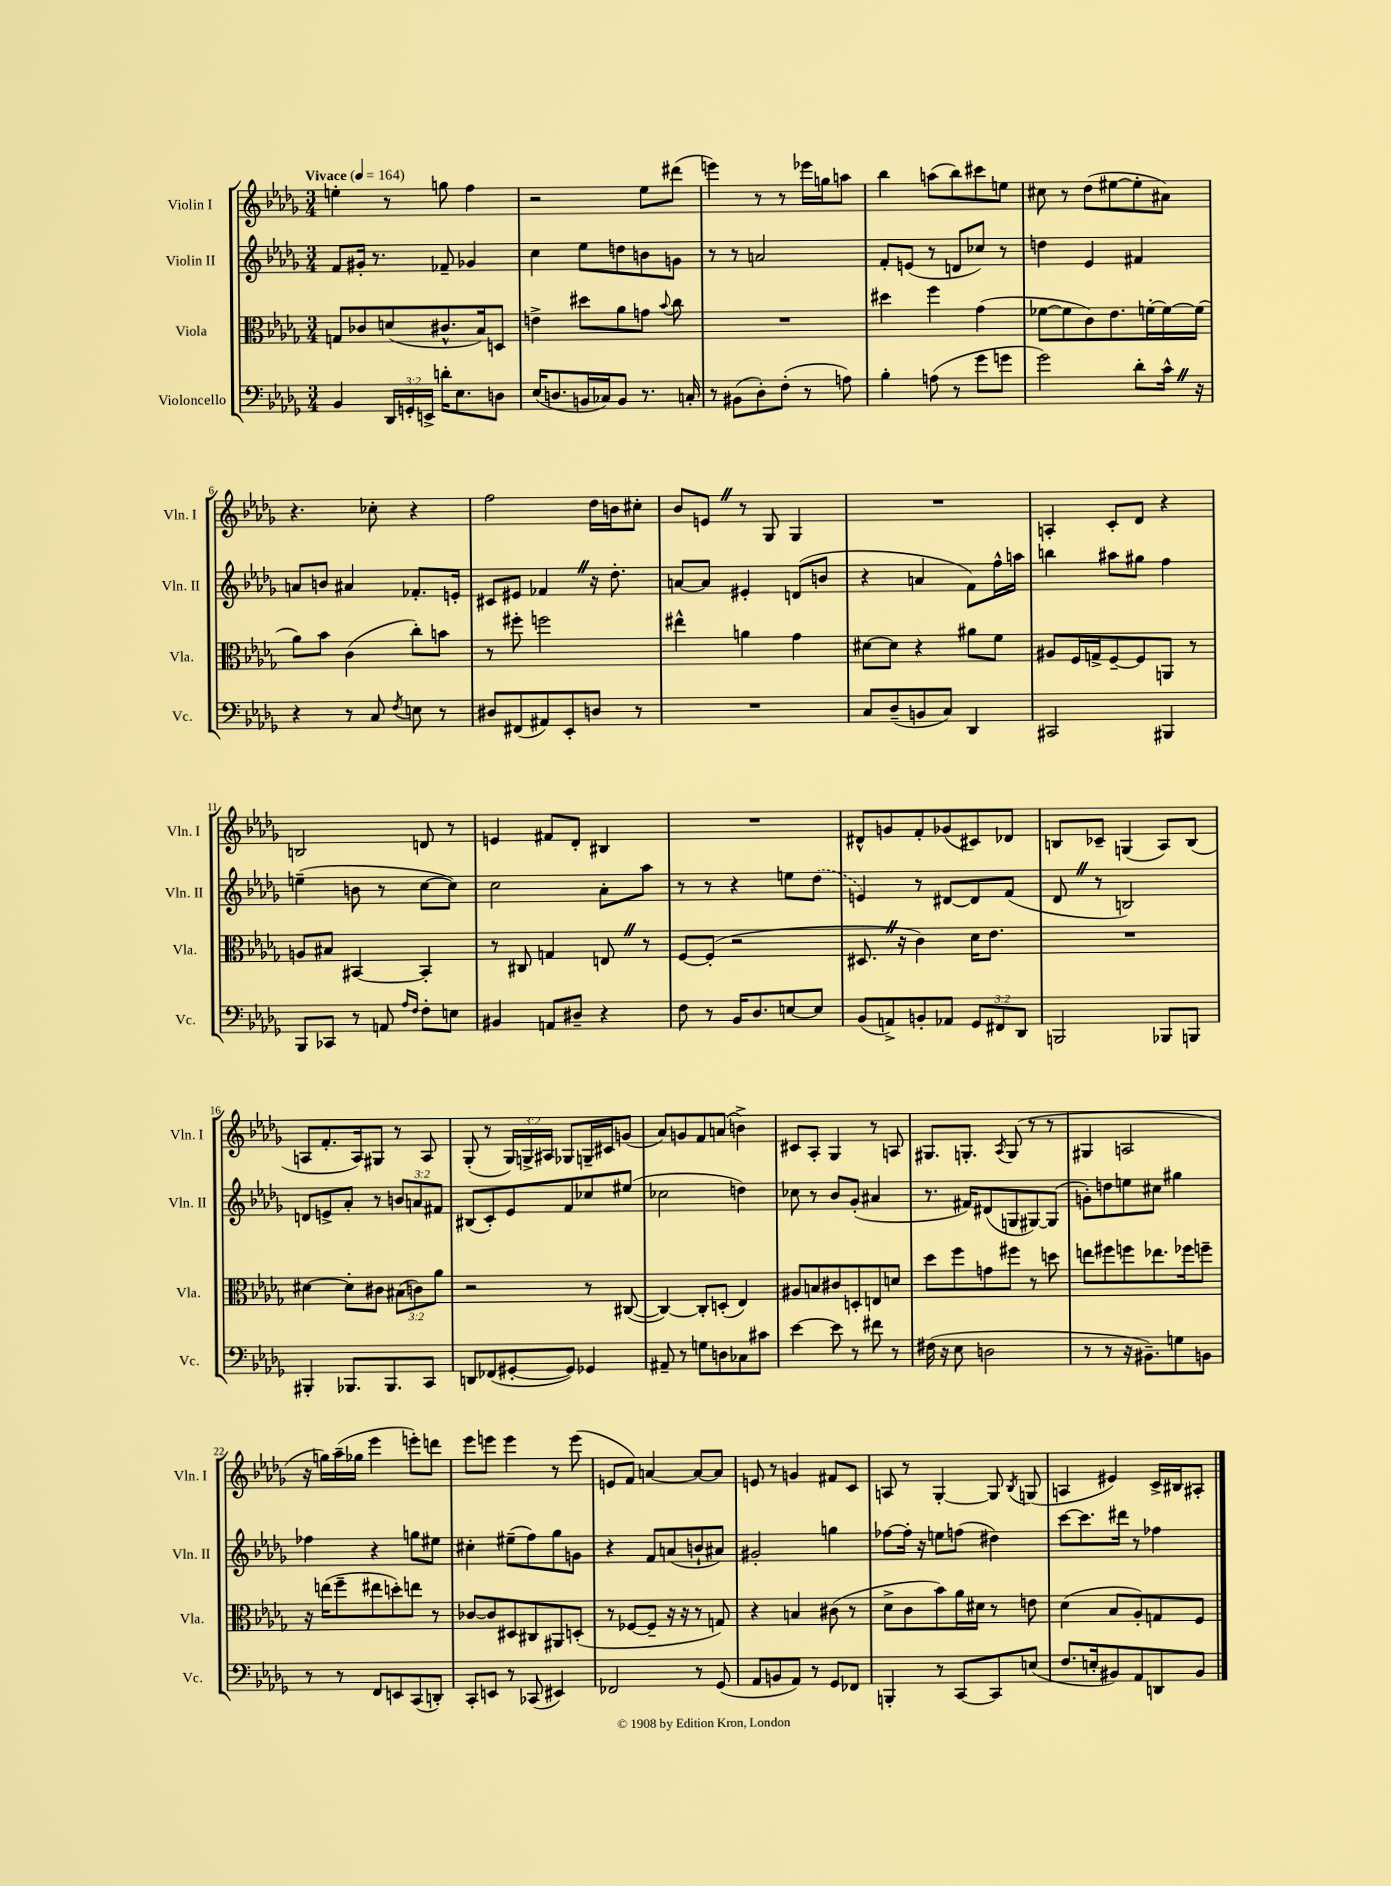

**kern	**kern	**kern	**kern
*part4	*part3	*part2	*part1
*staff4	*staff3	*staff2	*staff1
*I"Violoncello	*I"Viola	*I"Violin II	*I"Violin I
*I'Vc.	*I'Vla.	*I'Vln. II	*I'Vln. I
*clefF4	*clefC3	*clefG2	*clefG2
*k[b-e-a-d-g-]	*k[b-e-a-d-g-]	*k[b-e-a-d-g-]	*k[b-e-a-d-g-]
*M3/4	*M3/4	*M3/4	*M3/4
*MM164	*MM164	*MM164	*MM164
=1	=1	=1	=1
!	!	!	!LO:TX:a:B:t=Vivace
4BB-/	8Gn/L	8f/L	4een'\
.	8c-X/	16g#X'/Jk	.
.	.	8.r	.
24DD-/LL	(8dn/	.	8r
24GGn'/	.	.	.
24EEn^/JJ	.	.	.
16dn'\KL	8.c#X^^/	8f-X~/	8ggn\
8.E-\	.	.	.
.	.	4g-X/	4ff\
.	16B-/k)	.	.
8Dn\J	8Dn/J	.	.
=2	=2	=2	=2
(16E-/KL	4en^\	4cc\	2r
8.Dn/	.	.	.
16BBn/L	8dd#X\L	8ee-\L	.
16C-X/J)	.	.	.
8BB/J	8a-\	8ddn\	.
8.r	8gn\J	8bn\	8ee-\L
.	8qqb-/	.	.
.	8cc\	8gn\J	(8ddd#X\J
16Cn'/	.	.	.
=3	=3	=3	=3
8r	2.r	8r	4eeen\)
(8BB#X\L	.	8r	.
8D-'\)	.	2an/	8r
(8F'\J	.	.	8r
8r	.	.	16eee-X\LL
.	.	.	16ggn\J
8An\)	.	.	8aan\J
=4	=4	=4	=4
4B-'\	4dd#X\	8f'/L	4bb-\
.	.	(8en/J	.
(8An\	4ff\	8r	(8aan\L
8r	.	8dn/L	8bb-\)
8g-\L	(4g-\	8cc-X/J)	8ccc#X\
8gn\J	.	8r	8een\J
=5	=5	=5	=5
2g-\)	[8f-X\L	4ddn\	8cc#X\
.	8f-\]	.	8r
.	8c\)	4e-/	(8dd-\L
.	8.e-\	.	[8ee#X\
8d-'\L	.	4f#X/	8ee#'\]
.	[16fn'\L	.	.
16c^^Z\Jk	16f\_	.	8a#X\J)
16r	(16f\JJ]	.	.
!!LO:LB:g=z
=6	=6	=6	=6
4r	8a-\L)	8an/L	4.r
.	8b-\J	8bn/J	.
8r	(4c\	4a#X/	.
8C/	.	.	8cc-X'\
8qF/	.	.	.
8En\	8cc'\L)	8.f-X'/L	4r
8r	8bn\J	.	.
.	.	16en'/Jk	.
=7	=7	=7	=7
8D#X/L	8r	8c#X/L	2ff\
(8FF#X/	8ff#X'\	8e#X/J	.
8AA#X/)	2ffn\	4f-XZ/	.
8EE-'/	.	.	.
8Dn/J	.	16r	16dd-\LL
.	.	8.dd-'\	16bn\J
8r	.	.	8cc#X'\J
=8	=8	=8	=8
2.r	4ee#X^^\	[8an/L	8b-/L
.	.	8a/J]	8enZ/J
.	4an\	4e#X'/	8r
.	.	.	8G-/
.	4g-\	(8dn/L	4G-/
.	.	8bn/J	.
=9	=9	=9	=9
8C/L	[8d#X\L	4r	2.r
(8D-~/	8d#\J]	.	.
8BBn/	4r	4an/	.
8C/J)	.	.	.
4DD-/	8a#X\L	8f\L)	.
.	8f\J	16ff^^\L	.
.	.	16aan\JJ	.
=10	=10	=10	=10
2CC#X/	8A#X/L	4bbn\	4An'/
.	16F/L	.	.
.	16Gn^/J	.	.
.	[8F~/	8aa#X\L	8c'/L
.	8F/]	8gg#X\J	8d-/J
4BBB#X/	8AAn/J	4ff\	4r
.	8r	.	.
!!LO:LB:g=z
=11	=11	=11	=11
8BBB-/L	8An/L	(4een~\	2Bn/
8CC-X/J	8B#X/J	.	.
8r	[4BB#X/	8bn\	.
8AAn/	.	8r	.
16qqA-/LL	.	.	.
16qqF/JJ	.	.	.
8F'\L	4BB#'/]	[8cc\L	8dn/
8En\J	.	8cc\J])	8r
=12	=12	=12	=12
4BB#X/	8r	2cc\	4en/
.	8C#X/	.	.
8AAn/L	4Gn/	.	8f#X/L
8D#X~/J	.	.	8d-'/J
4r	8EnZ/	8a-'\L	4B#X/
.	8r	8aa-\J	.
=13	=13	=13	=13
8F\	[8F/L	8r	2.r
8r	(8F'/J]	8r	.
16BB-/KL	2r	4r	.
8.D-/	.	.	.
[8En/	.	8een\L	.
8E/J]	.	(8dd-\J	.
=14	=14	=14	=14
(8BB-/L	8.D#XZ/	4en/)	8d#X^^/L
8AAn^/)	.	.	8gn/
.	16r	.	.
8BBn'/	4c\)	8r	8f'/
8AA-X/J	.	[8d#X/L	(8g-X/
12GG-/L	16d-\KL	8d#/]	8c#X/)
.	8.e-\J	.	.
12FF#X/	.	.	.
.	.	(8f/J	8d-X/J
12DD-/J	.	.	.
=15	=15	=15	=15
2BBBn/	2.r	8d-Z/	8Bn/L
.	.	8r	8c-X~/J
.	.	2Bn/)	(4Gn/
8BBB-X/L	.	.	8A-/L)
8BBBn/J	.	.	(8B/J
!!LO:LB:g=z
=16	=16	=16	=16
4BBB#X'/	[4d#X\	8dn/L	8An/L
.	.	8en^/	8.f'/
8.BBB-X/L	8d#'\L]	8a-'/J	.
.	.	.	16A/k)
.	8c#X\J	8r	8G#X/J
8.BBB-/	.	.	.
.	(12B#X\L	12bn/L	8r
.	12cn\)	12an/	.
8CC/J	.	.	8A/
.	12a-\J	12f#X/J	.
=17	=17	=17	=17
8DDn/L	2r	(8B#X/L	(8G-'/
(8FF-X/	.	8c'/)	8r
[8GG#X'/	.	8e-/	24G-/LL)
.	.	.	24Gn^/
.	.	.	24A#X/JJ
8GG#/J])	.	8f/	8G-X/L
4GG-X/	8r	8cc-X/	16Gn~/L
.	.	.	16c#X/J
.	([8C#X/	(8ee#X/J	(8gn/J
=18	=18	=18	=18
8AA#X~/	4C#/_)	2cc-X\	8a-/L)
8r	.	.	8gn/
8Gn\L	8C#'/L]	.	8f/
8Dn\	(8Dn'/J	.	(8an/J
8C-X\	4E-/)	4ddn\)	4bn^\)
8c#X\J	.	.	.
=19	=19	=19	=19
[4e-\	8A#X/L	8cc-X\	8c#X/L
.	8Bn/	8r	8A-'/J
8e-\]	8c#X/	8b-/L	4G-/
8r	8Dn'/	(8g-'/J	.
8f#X\	8En/	4a#X/	8r
8r	8dn/J	.	8An/
=20	=20	=20	=20
(16F#X\	8dd-\L	8.r	8.G#X/L
16r	.	.	.
8E-\	8ff\	.	.
.	.	16f#X/KL)	8.Gn'/J
2Dn\	8gn\	(8d#X/	.
.	.	.	8qA-/
.	8ff#X\J	8Gn/	(8G/
.	8r	[8G#X/)	8r
.	8ddn\	(8G#/J]	8r
=21	=21	=21	=21
8r	8een\L	8gn'\L)	4G#X/
8r	8ff#X\	8ddn\	.
16r	8ffn\	8een\	2An/
8.BB#X~\L)	.	.	.
.	8.ee-X\	8cc#X\J	.
8Gn\	.	4gg#X\	.
.	16ff-X\k	.	.
8BBn\J	8ffn~\J	.	.
!!LO:LB:g=z
=22	=22	=22	=22
8r	16r	4ff-X\	16r
.	(16een\KL	.	16ggn\LL)
8r	8ff~\	.	(16aa-~\
.	.	.	16gg-X\JJ
8FF/L	8ee#X\	4r	4eee-\
8EEn/	8ddn'\)	.	.
(8CC/	8een\J	8ggn\L	8eeen'\L)
8DDn'/J)	8r	8ee#X\J	8dddn\J
=23	=23	=23	=23
8CC'/L	[8c-X/L	4cc#X'\	8eee-\L
8EEn/J	8c-/]	.	8eeen\J
8r	8D#X/	(8ee#X~\L	4eee\
(8CC-X/	8C#X/	8ff\)	.
4EE#X/)	8AA#X/	8gg-\	8r
.	(8Dn'/J	8gn\J	(8eee\
=24	=24	=24	=24
2FF-X/	8r	4r	8en/L
.	[8F-X/L	.	8f/J)
.	8F-~/J]	8f/L	[4an/
.	16r	(8an/	.
.	16r	.	.
8r	8r	8bn`/	8a/L_
(8GG-/	8Gn/)	8a#X/J)	8a/J]
=25	=25	=25	=25
8AA-/L	4r	2g#X'/	8en/
8BBn/	.	.	8r
8AA-/J)	4Bn/	.	4gn/
8r	.	.	.
8GG-/L	(8c#X\	4ggn\	8f#X/L
8FF-X/J	8r	.	8c/J
=26	=26	=26	=26
4BBBn'/	8d-^\L	[8ff-X\L	8An/
.	8c\	16ff-'\Jk]	8r
.	.	16r	.
8r	8b-\)	8een\L	[4G-'/
[8CC/L	16a-\L	(8ffn\J	.
.	16d#X\JJ	.	.
8CC/]	8r	4dd#X\)	8G-/]
.	.	.	8qB-/
(8En/J	8en\	.	(8Gn/
=27	=27	=27	=27
8.F/L	(4d-\	[8ccc\L	4An/
.	.	8.ccc\]	.
16En'/k	.	.	.
8BB#X/)	8B-/L	.	4e#X/)
.	.	16ddd#X\Jk	.
8AA-/	8A-'/)	8r	.
8DDn/	8Gn/	4ff-X\	16c^/LL
.	.	.	16B#X/J
8BB#/J	8F/J	.	8A#X'/J
==	==	==	==
*-	*-	*-	*-
